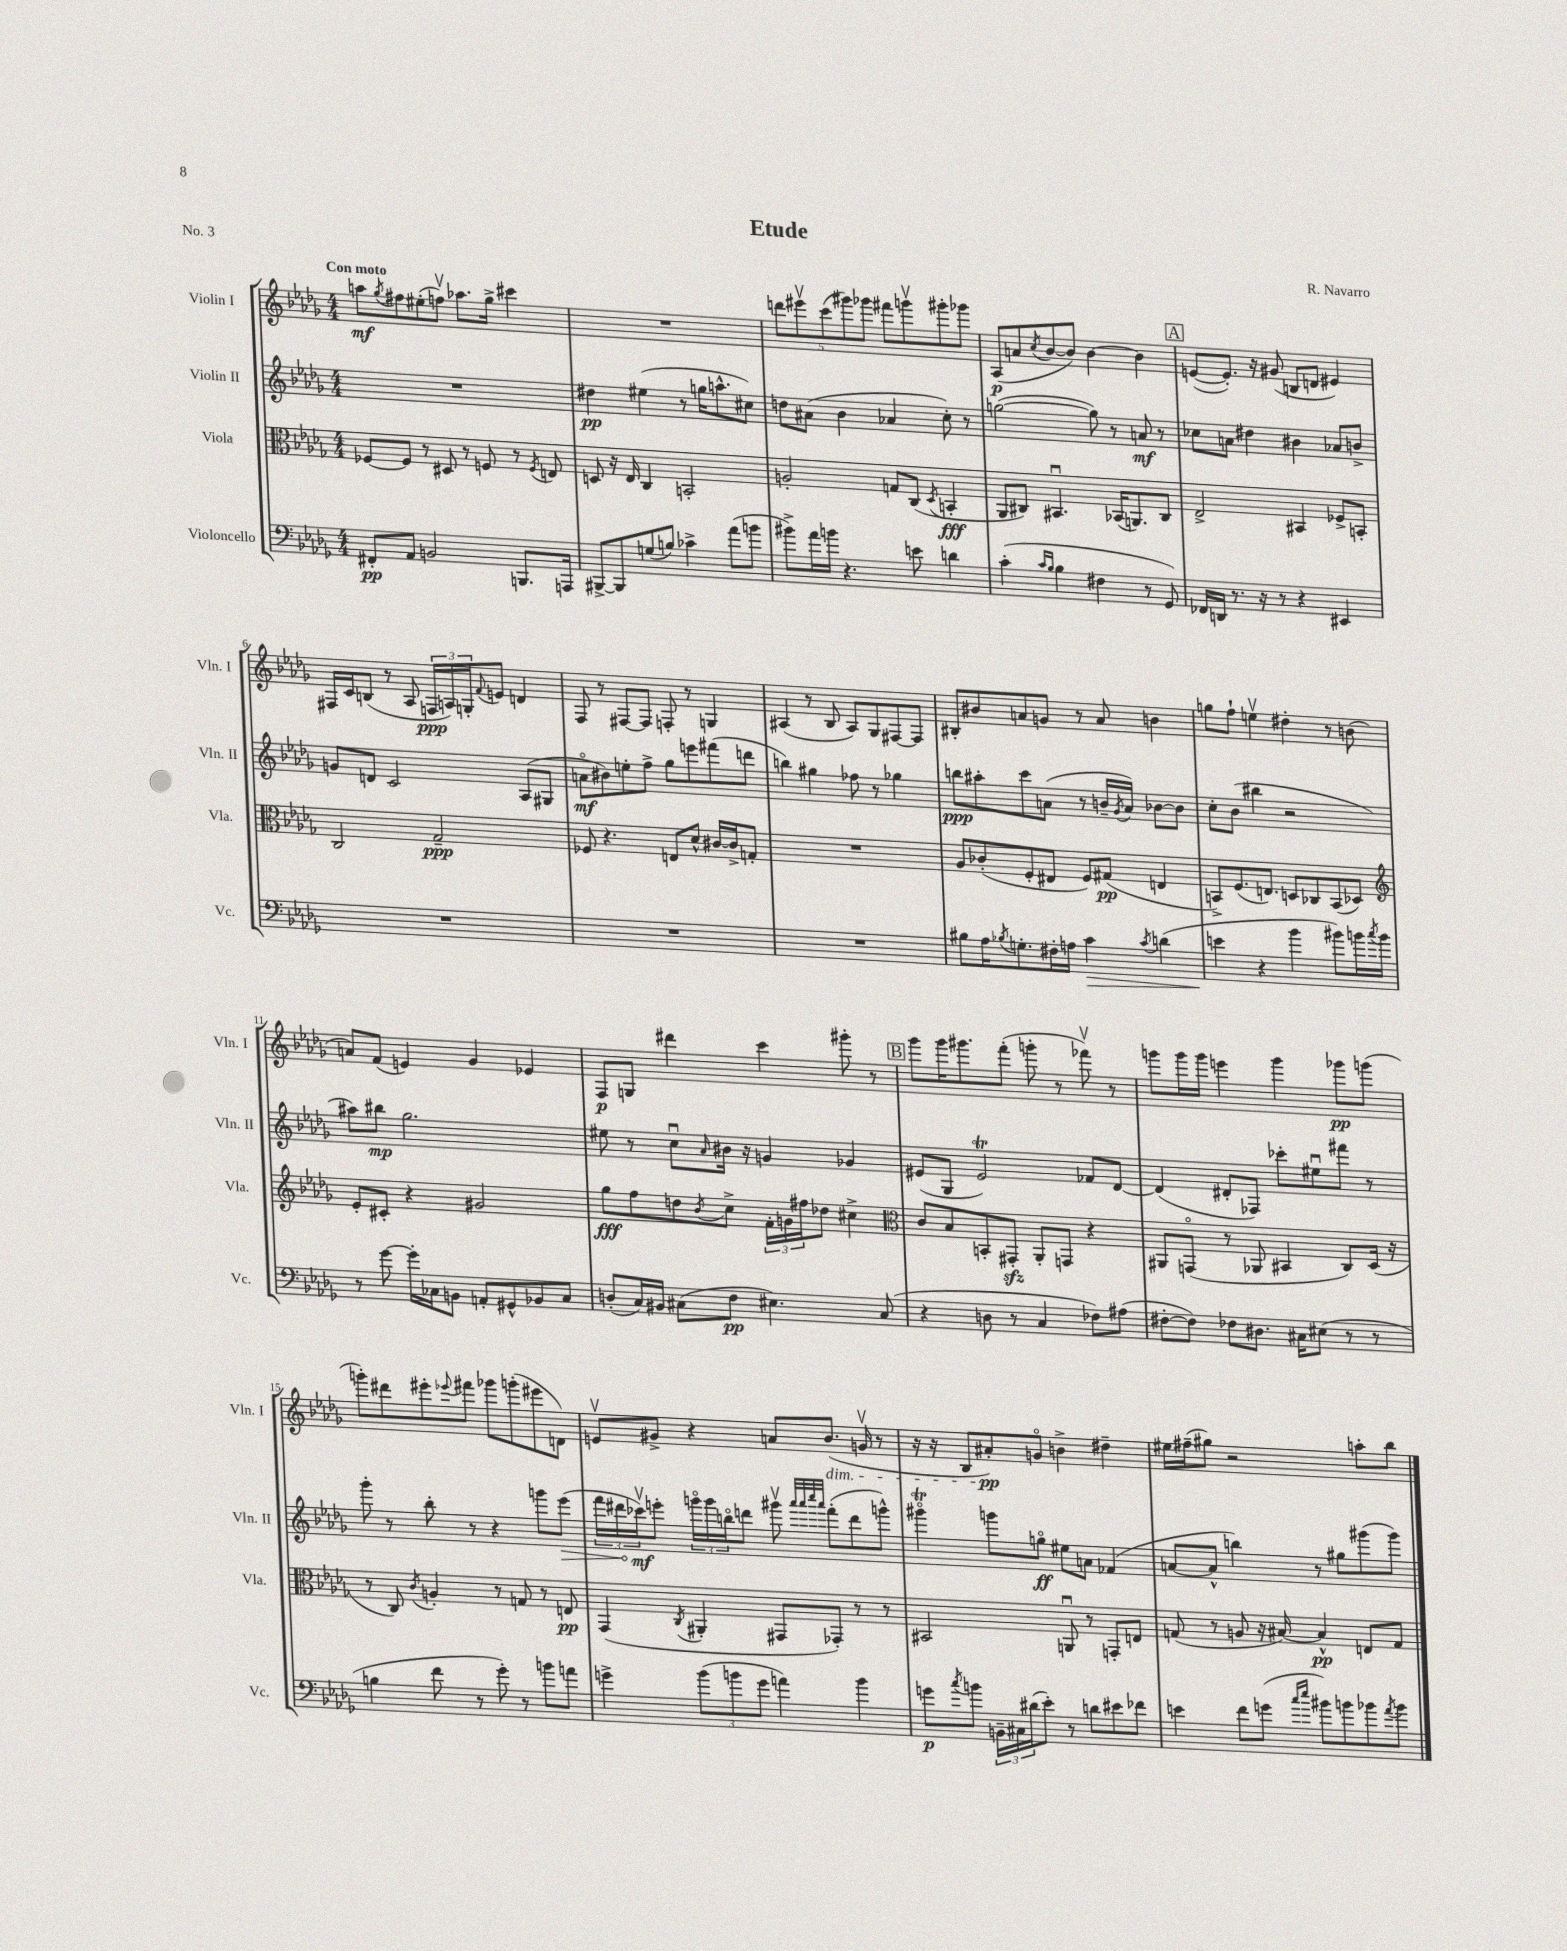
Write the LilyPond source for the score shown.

\header { title = "Etude" composer = "R. Navarro" piece = "No. 3" }
<<
\new StaffGroup <<
\new Staff = "s0" \with { instrumentName = "Violin I" shortInstrumentName = "Vln. I" } {
    \clef treble \key des \major \numericTimeSignature \time 4/4 \tempo "Con moto"
    a''8\mf \acciaccatura { ges''8 } fis''8 eis''8-.( f''8\upbow) aes''8. ges''16-> cis'''4 |
    R1 |
    \tuplet 5/4 { d'''8 eis'''8\upbow c'''8( gis'''8) ges'''8 } fis'''8 g'''8\upbow gis'''8-. ges'''8 |
    aes8\p( a'8 \acciaccatura { c''8 } bes'8~ bes'8) bes'4~ bes'4 |
    \mark \markup { \box "A" } e'8~( e'8.-.) r16 gis'8( b8 d'8 eis'4) |
    fis16 c'16 b8( r8 aes8 \tuplet 3/2 { f16\ppp a16) g16-. } \appoggiatura { f'8 } e'8 d'4 |
    f8 r8 fis8~ fis8 f8-. r8 g4 |
    ais4( r8 bes8 ais8) ges8 fis8~ fis8 |
    bis8-. bis'8 a'8 g'8 r8 a'8 b'4 |
    g''8 f''8-! e''4\upbow dis''4-. r8 b'8( |
    a'8) f'8( e'4) ges'4 ees'4 |
    f8\p g8 dis'''4 c'''4 gis'''8-. r8 |
    \mark \markup { \box "B" } ges'''8 ges'''16 gis'''8. f'''8-.( g'''8-. r8 fes'''8\upbow) r8 |
    g'''8 g'''16 g'''16 e'''4 g'''4 ges'''8\pp g'''8( |
    g'''8-.) dis'''8 eis'''8-. \appoggiatura { ees'''8 } fis'''8 ges'''8 g'''8-.( eis'''8 d'8) |
    e'8\upbow gis'8-> r4 a'8 bes'8.\dim( g'16\upbow r8 |
    r16 r16 bes8 ais'8-.\pp\!) g'8\flageolet b'4-> dis''4-- |
    eis''16 fis''16--( gis''8) r2 a''8-. bes''8 \bar "|." |
}
\new Staff = "s1" \with { instrumentName = "Violin II" shortInstrumentName = "Vln. II" } {
    \clef treble \key des \major \numericTimeSignature \time 4/4
    R1 |
    dis''4\pp eis''4( r8 g''16 a''8.-^ cis''8) |
    d''8 ais'8( bes'4 aes'4 c''8-.) r8 |
    g''2~( g''8) r8 a'8\mf r8 |
    \mark \markup { \box "A" } ces''8 a'8 dis''4 bis'4 aes'8 b'8-> |
    g'8 d'8 c'2 aes8( gis8 |
    a'8\flageolet\mf bis'8) e''8-. f''8-> ges''8 e'''8 fis'''8( d'''8 |
    b''4) gis''4 fes''8 r8 ges''4 |
    b''8\ppp ais''8-. c'''8 a'8( r8 b'16-- \acciaccatura { ges'8 } a'16) bes'8~ bes'8 |
    c''8-. bes'8( bis''4 r2 |
    ais''8) bis''8\mp ges''2. |
    eis''8 r8 c''8\downbow \grace { aes'16 } bis'16 r16 g'4 ges'4 |
    \mark \markup { \box "B" } eis'8( ges8 eis'2\trill) fes'8 des'8~ |
    des'4( dis'8-. fes8) ces'''8-. eis''8\downbow fis'''8 r8 |
    ges'''8-. r8 bes''8-. r8 r4 g'''8 \once \override Hairpin.circled-tip = ##t ees'''8\>( |
    \tuplet 3/2 { f'''16 dis'''16\! ces'''16\upbow\mf) } e'''8-. \tuplet 3/2 { g'''16\flageolet g'''16 b''16\flageolet } d'''8 gis'''8\upbow \grace { aes'''32 aes'''32 c''''32 aes'''32 } f'''8-.( d'''8 g'''8-^) |
    gis'''4\flageolet\trill g'''8 g''8\flageolet\ff eis''8 a'8 fes'4( |
    a'8~ a'8-^ b''4) r8 gis''8 gis'''8( gis'''8) \bar "|." |
}
\new Staff = "s2" \with { instrumentName = "Viola" shortInstrumentName = "Vla." } {
    \clef alto \key des \major \numericTimeSignature \time 4/4
    fes8~ fes8 r8 dis8 r8 f8 r8 \acciaccatura { f8 } e8 |
    d8 r16 ees16 c4 b,2-. |
    a2-. g8 c8( \acciaccatura { des8 } b,4-.\fff |
    aes,8 cis8) bis,4.\downbow bes,16( a,8.) cis8 |
    \mark \markup { \box "A" } ees2-> bis,4 fes8-> b,8-. |
    c2 ges2--\ppp |
    fes8 r4. e8 des'8-^ cis'16~ cis'16-> g8-. |
    R1 |
    aes8 ces'8-.( f8-. eis8 f8) gis8\pp( e4 |
    b,8->) f8.( e8.) d8 ces8 b,8( des8) |
    \clef treble ees'8-. cis'8-. r4 gis'2 |
    ges''8\fff f''8 d''8 \acciaccatura { bes'8 } c''8-> \tuplet 3/2 { f'16-. g'16 fis''16 } des''8 cis''4-> |
    \mark \markup { \box "B" } \clef alto c'8 bes8 b,8-. gis,8-.\sfz aes,8-. g,8 r4 |
    ais,8 g,8\flageolet( r8 aes,8 bis,4 c8) des16( r16 |
    r8 c8) \acciaccatura { c'8 } a4-. r8 g8 r8 e8\pp |
    ges,4( \acciaccatura { c8 } ais,4-. gis,8 ges,8-.) r8 r8 |
    bis,2 a,8\downbow r8 g,8-. e8 |
    g8( r8 a8 r16 bis16~) bis4-^\pp e8 g8 \bar "|." |
}
\new Staff = "s3" \with { instrumentName = "Violoncello" shortInstrumentName = "Vc." } {
    \clef bass \key des \major \numericTimeSignature \time 4/4
    fis,8-.\pp aes,8 b,2 b,,8. a,,16 |
    bis,,8~-> bis,,8 g8( b8) ces'4-> aes'8( b'8 |
    bis'8->) aes'16 b'16 r4. e'8 d'4 |
    c'4-.( \grace { c'16 bes16 } bes4 fis4 r8 ges,8) |
    \mark \markup { \box "A" } fes,16 d,16 r8. r16 r8 r4 eis,4 |
    R1 |
    R1 |
    R1 |
    bis8 aes16 \acciaccatura { bes8 } g8.-. fis16-. a16 c'4\> \acciaccatura { c'8 } d'4( |
    e'4\! r4 bes'4 bis'8) b'16 \acciaccatura { c''8 } b'16 |
    r8 ges'8~ ges'16-. ces16 b,8 a,8-. gis,8-^ bes,8 ces8 |
    d8-.( c16) bis,16 cis8( f8\pp eis4.) cis8( |
    \mark \markup { \box "B" } r4 d8 r8 c4 fes8) ais8( |
    fis8~-. fis8) fes8 dis8. cis16 eis8( r8 r8 |
    b4 f'8 r8 ges'8-.) r8 b'8 a'8 |
    g'4-> \tuplet 3/2 { bes'8( b'8 g'8 } a'4) b'4 |
    g'8\p \acciaccatura { c''8 } b'8 \tuplet 3/2 { b,16-- cis16 dis'16( } ees'8-.) r8 d'8 eis'8 fes'8 |
    e'4 f'8 g'8( \grace { c''16 ees''16 } bis'8) b'8 bes'8 \acciaccatura { aes'8 } bes'8 \bar "|." |
}
>>
>>
